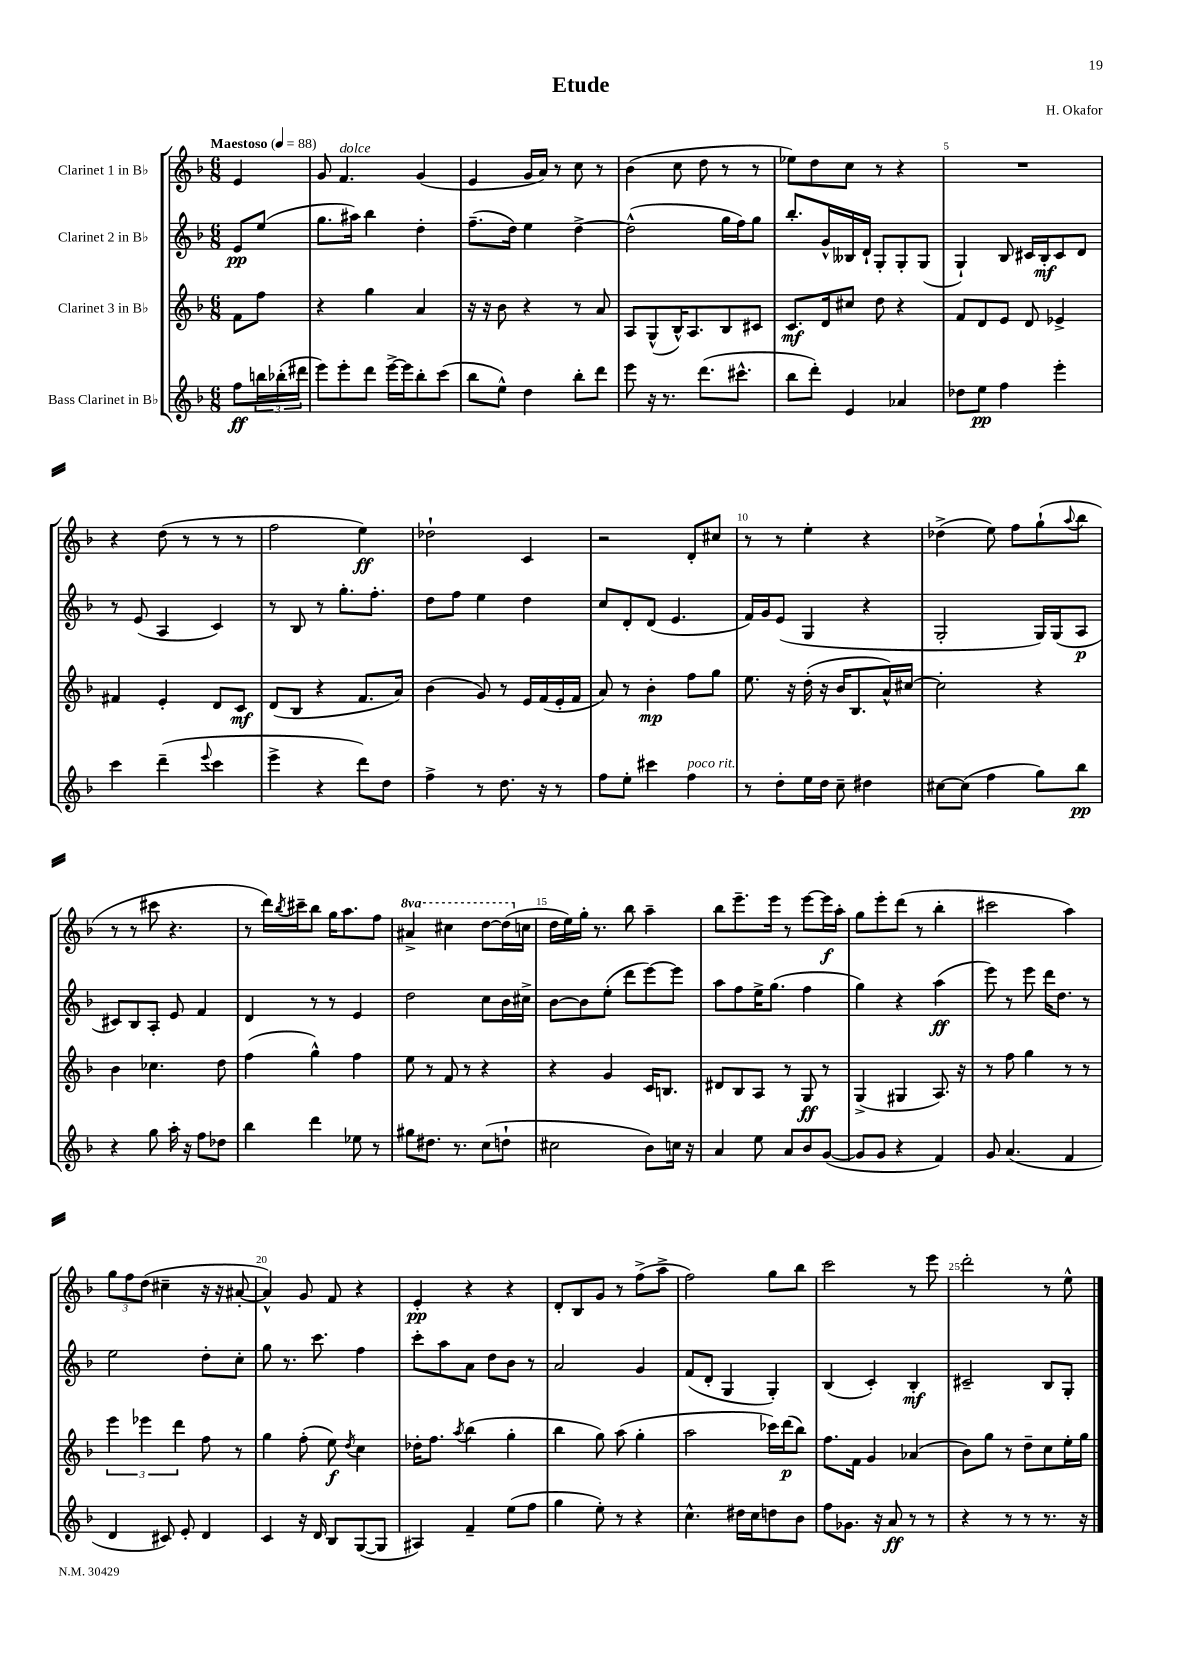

**kern	**kern	**kern	**kern
*staff4	*staff3	*staff2	*staff1
*clefG2	*clefG2	*clefG2	*clefG2
*k[b-]	*k[b-]	*k[b-]	*k[b-]
*M6/8	*M6/8	*M6/8	*M6/8
*MM88	*MM88	*MM88	*MM88
8ff\L	8f\L	8e/L	4e/
24bb\L	8ff\J	(8ee/J	.
(24bb-'\	.	.	.
24ddd#\JJ	.	.	.
=	=	=	=
8eee\L)	4r	8.gg\L	8g/
8eee'\	.	.	4.f/
.	.	16aa#\Jk)	.
8ddd\J	4gg\	4bb-\	.
[16eee^\LL	.	.	.
16eee\]J	.	.	.
8bb-'\	4a/	4dd'\	(4g/
(8ccc\J	.	.	.
=	=	=	=
8bb-\L	16r	(8.ff~\L	4e/
.	16r	.	.
8ee^^\J)	8b-\	.	.
.	.	16dd\Jk)	.
4dd\	4r	4ee\	16g/LL
.	.	.	16a/JJ)
.	.	.	8r
8bb-'\L	8r	[4dd^\	8cc\
8ddd\J	8a/	.	8r
=	=	=	=
8eee\	8A/L	(2dd^^\]	(4b-\
16r	(8G^^/	.	.
8.r	.	.	.
.	16B-^^/K)	.	8cc\
.	8.A/	.	.
(8.ddd\L	.	.	8dd\
.	8B-/	16gg\LL	8r
8.ccc#^^\J	.	16ff\J)	.
.	8c#/J	8gg\J	8r
=	=	=	=
8bb-\L	8.c/L	8.bb-'/L	8ee-\L)
8ddd'\J)	.	.	8dd\
.	16d/k	16g^^/L	.
4e/	8cc#/J	16B--/	8cc\J
.	.	16d`/JJ	.
.	8dd\	8G'/L	8r
4a-/	4r	8G'/	4r
.	.	(8G/J	.
=	=	=	=
8dd-\L	8f/L	4G`/)	2.r
8ee\J	8d/	.	.
4ff\	8e/J	8B-/	.
.	8d/	16c#/LL	.
.	.	16B-'/J	.
4eee'\	4e-^/	8c#/	.
.	.	8d/J	.
=	=	=	=
4ccc\	4f#/	8r	4r
.	.	(8e/	.
(4ddd~\	4e'/	4A/	(8dd\
.	.	.	8r
8qqeee/	.	.	.
4ccc\	8d/L	4c/)	8r
.	8c/J	.	8r
=	=	=	=
4eee^\	(8d/L	8r	2ff\
.	8B-/J	8B-/	.
4r	4r	8r	.
.	.	8.gg'\L	.
8ddd\L)	8.f/L	.	4ee\)
.	.	8.ff'\J	.
8dd\J	.	.	.
.	16a/Jk)	.	.
=	=	=	=
4ff^\	(4b-\	8dd\L	2dd-`\
.	.	8ff\J	.
8r	8g/)	4ee\	.
8.dd\	8r	.	.
.	16e/LL	4dd\	4c/
16r	(16f/	.	.
8r	16e'/	.	.
.	16f/JJ	.	.
=	=	=	=
8ff\L	8a/)	8cc/L	2r
8ee'\J	8r	8d'/	.
4ccc#\	4b-'\	(8d/J	.
.	.	4.e/	.
4ff\	8ff\L	.	8d'/L
.	8gg\J	.	8cc#/J
=	=	=	=
8r	8.ee\	16f/LL)	8r
.	.	16g/J	.
8dd'\L	.	(8e/J	8r
.	16r	.	.
16ee\L	(16dd'\	4G/	4ee'\
16dd\JJ	16r	.	.
8cc~\	16b-/LK	.	.
.	8.B-/	.	.
4dd#\	.	4r	4r
.	16a^^/L)	.	.
.	[16cc#/JJ	.	.
=	=	=	=
[8cc#\L	2cc#'\]	2G'/	(4dd-^\
(8cc#\]J	.	.	.
4ff\	.	.	8ee\)
.	.	.	8ff\L
8gg\L)	4r	16G/LL)	(8gg`\
.	.	(16G/J	.
.	.	.	8qqaa/
8bb-\J	.	8A/J	8bb-\J
=	=	=	=
4r	4b-\	8c#/L)	8r
.	.	8B-/	8r
8gg\	4.cc-\	8A'/J	8ccc#\
16aa'\	.	8e/	4.r
16r	.	.	.
8ff\L	.	4f/	.
8dd-\J	8dd\	.	.
=	=	=	=
4bb-\	(4ff\	4d/	8r
.	.	.	16ddd\LL)
.	.	.	8qbb-/
.	.	.	16ccc#~\J
4ddd\	4gg^^\)	8r	8bb-\J
.	.	8r	16gg\LK
.	.	.	8.aa\
8ee-\	4ff\	4e/	.
8r	.	.	8ff\J
=	=	=	=
8gg#\L	8ee\	2dd\	4aa#^/
8.dd#\J	8r	.	.
.	8f/	.	4ccc#\
8.r	.	.	.
.	8r	.	.
(8cc\L	4r	8cc\L	[8ddd\L
8dd`\J	.	16b-\L	(16ddd\]L
.	.	16cc#^\JJ	16cc\JJ
=	=	=	=
2cc#\	4r	[8b-\L	16dd\LL
.	.	.	16ee\)
.	.	8b-\]	16gg'\JJ
.	.	.	8.r
.	4g/	(8ee'\J	.
.	.	8ddd\L	8bb-\
8b-\L)	16c/LK	[8eee\)	4aa~\
.	8.B/J	.	.
16cc\Jk	.	8eee\]J	.
16r	.	.	.
=	=	=	=
4a/	8d#/L	8aa\L	8bb-\L
.	8B-/	8ff\	8.eee~\
8ee\	8A/J	16ee^\K	.
.	.	(8.gg\J	16eee\Jk
8a/L	8r	.	8r
8b-/	8G/	4ff\	[8eee\L
([8g/J	8r	.	16eee\]L
.	.	.	16aa'\JJ
=	=	=	=
8g/]L	(4G^/	4gg\)	8gg\L
8g/J	.	.	8eee'\
4r	4G#/	4r	(8ddd\J
.	.	.	8r
4f/)	8.A/)	(4aa\	4bb-'\
.	16r	.	.
=	=	=	=
8g/	8r	8eee\)	2ccc#\
(4.a/	8ff\	8r	.
.	4gg\	8eee\	.
.	.	16ddd\LK	.
.	.	8.dd\J	.
4f/	8r	.	4aa\)
.	8r	8r	.
=	=	=	=
4d/	6eee\	2ee\	12gg\L
.	.	.	12ff\
.	6eee-\	.	(12dd\J
8c#/)	.	.	4cc#~\
.	6ddd\	.	.
8e'/	.	.	.
4d/	8ff\	8dd'\L	16r
.	.	.	16r
.	8r	8cc'\J	[8a#'/
=	=	=	=
4c/	4gg\	8gg\	4a#^^/])
.	.	8.r	.
16r	(8ff'\	.	8g/
16d/	.	8.ccc\	.
8B-/L	8ee\)	.	8f/
.	8qdd/	.	.
([8G/	4cc\	4ff\	4r
8G/]J	.	.	.
=	=	=	=
4A#/)	16dd-'\LK	8ccc'\L	4e'/
.	8.ff\J	.	.
.	.	8aa\	.
.	8qaa/	.	.
4f~/	(4bb-\	8a\J	4r
.	.	8dd\L	.
(8ee\L	4gg'\	8b-\J	4r
8ff\J	.	8r	.
=	=	=	=
4gg\	4bb-\	2a/	8d'/L
.	.	.	8B-/
8ee'\)	8gg\)	.	8g/J
8r	(8aa\	.	8r
4r	4gg'\	4g/	(8ff^\L
.	.	.	8aa^\J
=	=	=	=
4.cc^^\	2aa\	(8f/L	2ff\)
.	.	8d'/J	.
.	.	4G/	.
16dd#\LL	.	.	.
16cc\J	.	.	.
8dd\	16ccc-\LL)	4G'/)	8gg\L
.	(16ddd\J	.	.
8b-\J	8bb-\J)	.	8bb-\J
=	=	=	=
8ff\L	8.ff\L	(4B-/	2ccc\
8.g-\J	.	.	.
.	16f\Jk	.	.
.	4g/	4c'/)	.
16r	.	.	.
8a/	.	.	.
8r	(4a-/	4B-'/	8r
8r	.	.	8eee\
=	=	=	=
4r	8b-\L)	2c#~/	2ddd'\
.	8gg\J	.	.
8r	8r	.	.
8r	8dd~\L	.	.
8.r	8cc\	8B-/L	8r
.	16ee'\L	8G'/J	8ee^^\
16r	16gg\JJ	.	.
==	==	==	==
*-	*-	*-	*-
